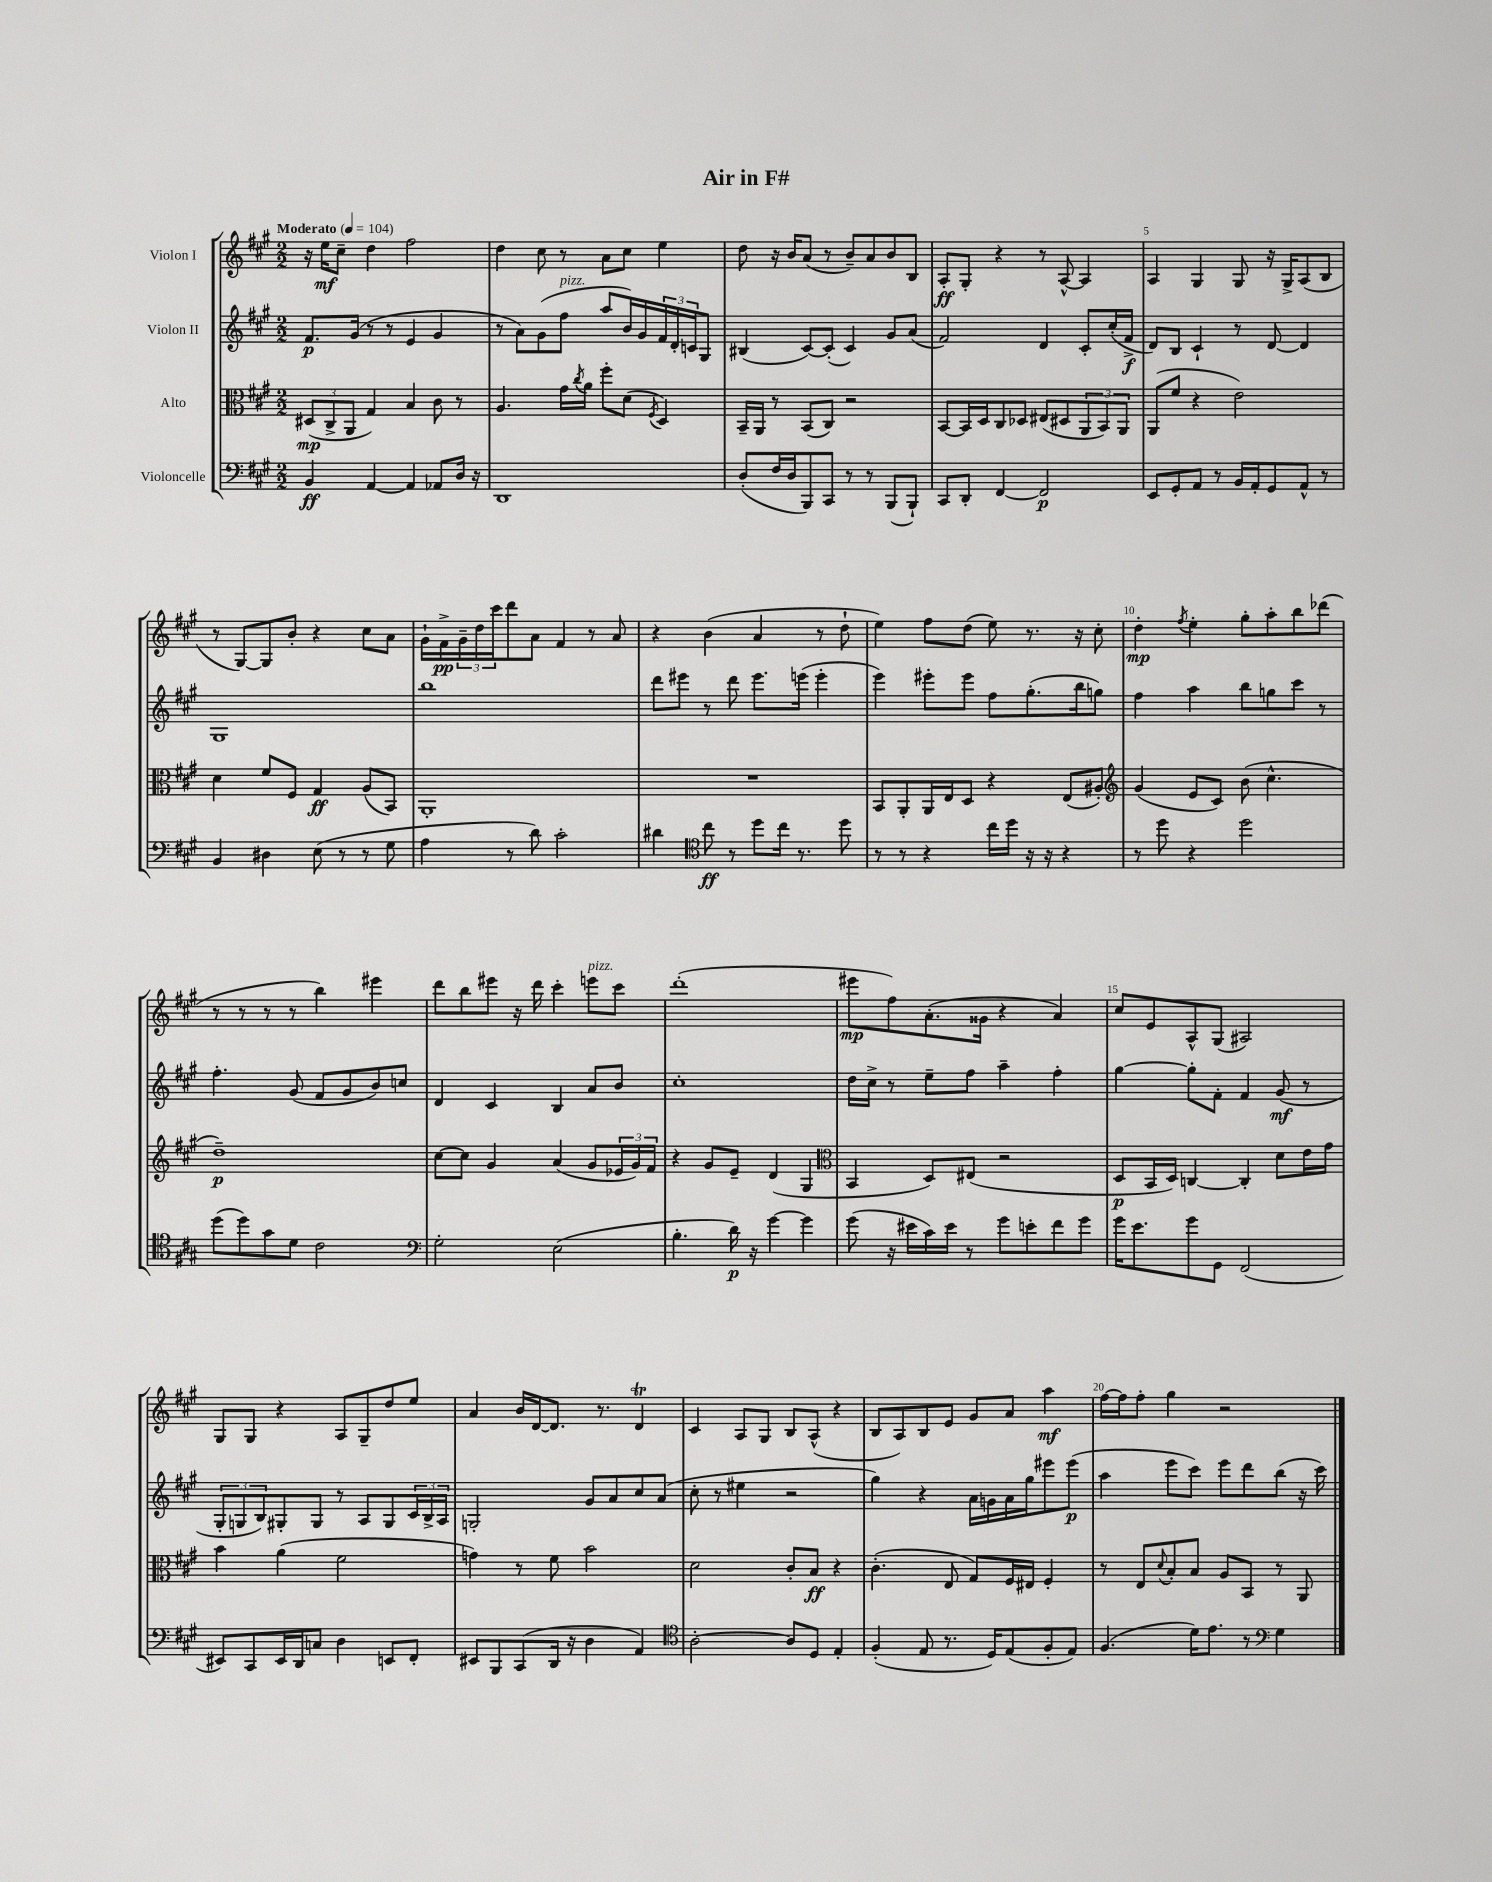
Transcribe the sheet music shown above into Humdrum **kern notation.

**kern	**kern	**kern	**kern
*staff4	*staff3	*staff2	*staff1
*clefF4	*clefC3	*clefG2	*clefG2
*k[f#c#g#]	*k[f#c#g#]	*k[f#c#g#]	*k[f#c#g#]
*M2/2	*M2/2	*M2/2	*M2/2
*MM104	*MM104	*MM104	*MM104
4BB	(12D#	8.f#	16r
.	.	.	16ee
.	12C#^	.	.
.	.	.	8cc#~
.	12AA	.	.
.	.	(16g#	.
[4AA	4G#)	8r	4dd
.	.	8r	.
4AA]	4B	4e	2ff#
8AA-	8c#	4g#	.
16D	8r	.	.
16r	.	.	.
=	=	=	=
1DD	4.A	8r	4dd
.	.	8a)	.
.	.	(8g#	8cc#
.	16g#	8ff#	8r
.	8qcc#	.	.
.	16a	.	.
.	8ff#'	8aa	8a
.	(8d	16b)	8cc#
.	.	16g#	.
.	8qF#	.	.
.	4D)	24f#	4ee
.	.	24d'	.
.	.	24c	.
.	.	8G#	.
=	=	=	=
(8D'	16BB~	(4B#	8dd
.	16AA	.	.
16F#	8r	.	16r
16D	.	.	16b
8BBB)	(8BB	[8c#)	(8a
8CC#	8C#)	(8c#']	8r
8r	2r	4c#)	8b~)
8r	.	.	8a
(8BBB	.	8g#	8b
8BBB`)	.	(8a	8B
=	=	=	=
8CC#	[8BB	2f#)	8A'
8DD'	16BB]	.	8G#'
.	16D	.	.
[4FF#	8C#	.	4r
.	8D-	.	.
2FF#]	(8E#	4d	8r
.	8D#	.	[8A^^
.	12AA	8c#'	4A]
.	12BB)	.	.
.	.	(16cc#'	.
.	12AA	.	.
.	.	16f#^	.
=	=	=	=
8EE	(8AA	8d)	4A
8GG#'	8f#	8B	.
8AA	4r	4c#`	4G#
8r	.	.	.
16BB	2e)	8r	8G#
16AA'	.	.	.
8GG#	.	[8d	16r
.	.	.	16G#^
8AA^^	.	4d]	(8A
8r	.	.	8B
=	=	=	=
4BB	4d	1G#	8r
.	.	.	[8G#)
4D#	8f#	.	8G#]
.	8F#	.	8b'
(8E	4G#	.	4r
8r	.	.	.
8r	(8A	.	8cc#
8G#	8BB)	.	8a
=	=	=	=
4A	1AA'	1bb	16g#`
.	.	.	16f#^
.	.	.	24g#~
.	.	.	24dd
.	.	.	24ccc#
8r	.	.	8ddd
8d)	.	.	8a
2c#'	.	.	4f#
.	.	.	8r
.	.	.	8a
=	=	=	=
4d#	1r	8ddd	4r
.	.	8eee#	.
*clefC4	*	*	*
8cc#	.	8r	(4b
8r	.	8ddd	.
8dd	.	8.eee#	4a
16cc#	.	.	.
8.r	.	(16eee	.
.	.	4eee'	8r
8dd	.	.	8dd`
=	=	=	=
8r	8BB	4eee)	4ee)
8r	8AA'	.	.
4r	16AA	8eee#'	8ff#
.	16E	.	.
.	8D	8eee#	(8dd
16cc#	4r	8ff#	8ee)
16dd	.	.	.
16r	.	(8.gg#'	8.r
16r	.	.	.
4r	(8E	.	.
.	.	16bb	16r
.	8A#')	8gg)	8cc#'
=	=	=	=
*	*clefG2	*	*
8r	(4g#	4ff#	4dd'
8dd	.	.	.
.	.	.	8qff#
4r	8e	4aa	4ee'
.	8c#)	.	.
2dd	(8b	8bb	8gg#'
.	4.cc#^^	8gg	8aa'
.	.	8ccc#	8bb
.	.	8r	(8ddd-
=	=	=	=
(8dd	1dd~)	4.ff#'	8r
8dd)	.	.	8r
8g#	.	.	8r
8d	.	(8g#	8r
2c#	.	8f#	4bb)
.	.	8g#	.
.	.	8b)	4eee#
.	.	8cc	.
=	=	=	=
*clefF4	*	*	*
2G#'	[8cc#	4d	8ddd
.	8cc#]	.	8bb
.	4g#	4c#	8eee#
.	.	.	16r
.	.	.	16ddd
(2E	(4a	4B	4ccc#'
.	8g#	8a	8eee
.	24e-	8b	8ccc#
.	24g#)	.	.
.	24f#	.	.
=	=	=	=
4.B'	4r	1cc#'	(1ddd'
.	8g#	.	.
16d)	8e~	.	.
16r	.	.	.
[4g#	(4d	.	.
4g#]	4G#	.	.
=	=	=	=
*	*clefC3	*	*
(8g#	4BB	16dd	8eee#
.	.	16cc#^	.
16r	.	8r	8ff#)
16e#	.	.	.
16c#)	8D)	8ee~	(8.a'
16e#	.	.	.
8r	(8E#	8ff#	.
.	.	.	16g##
8g#	2r	4aa~	4r
8e'	.	.	.
8f#	.	4ff#'	4a)
8g#	.	.	.
=	=	=	=
16g#	8D	[4gg#	8cc#
8.e	.	.	.
.	16BB	.	8e
.	16D)	.	.
8g#	[4C	8gg#']	8A^^
8GG#	.	8f#'	(8G#
(2FF#	4C']	4f#	2A#)
.	8d	(8g#	.
.	16e	8r	.
.	16g#	.	.
=	=	=	=
8EE#)	4b	12G#'	8G#
.	.	12G	.
8CC#	.	.	8G#
.	.	12B)	.
16EE#	(4a	8G#'	4r
16DD	.	.	.
8C	.	8G#	.
4D	2f#	8r	8A
.	.	8A	8G#~
8EE	.	8G#	8dd
8FF#'	.	24c#	8ee
.	.	24B^	.
.	.	24A	.
=	=	=	=
8EE#	4g)	2G'	4a
8BBB	.	.	.
(8CC#	8r	.	16b
.	.	.	[16d
16DD	8f#	.	8.d]
16r	.	.	.
4D	2b	8g#	.
.	.	.	8.r
.	.	8a	.
4AA)	.	8cc#	4d
.	.	(8a	.
=	=	=	=
*clefC4	*	*	*
[2A'	2d	8cc#'	4c#
.	.	8r	.
.	.	4ee#	8A
.	.	.	8G#
8A]	8c#'	2r	8B
8D	8B	.	(8A^^
4E'	4r	.	4r
=	=	=	=
(4F#'	(4.c#'	4gg#)	8B
.	.	.	8A)
8E	.	4r	8B
8.r	8E	.	8e
.	8G#)	16a	8g#
16D)	.	16g	.
(8E	16F#	16a	8a
.	16E#	16gg#	.
8F#'	4F#'	8eee#	4aa
8E)	.	(8eee#	.
=	=	=	=
(4.F#	8r	4aa	[16ff#
.	.	.	16ff#]
.	8E	.	8ff#'
.	8qqd	.	.
.	8B'	8eee	4gg#
16d)	8B	8ccc#)	.
8.e	.	.	.
.	8A	8eee	2r
8r	8BB	8ddd	.
*clefF4	*	*	*
4G#	8r	(8bb	.
.	8AA	16r	.
.	.	16ccc#)	.
==	==	==	==
*-	*-	*-	*-
